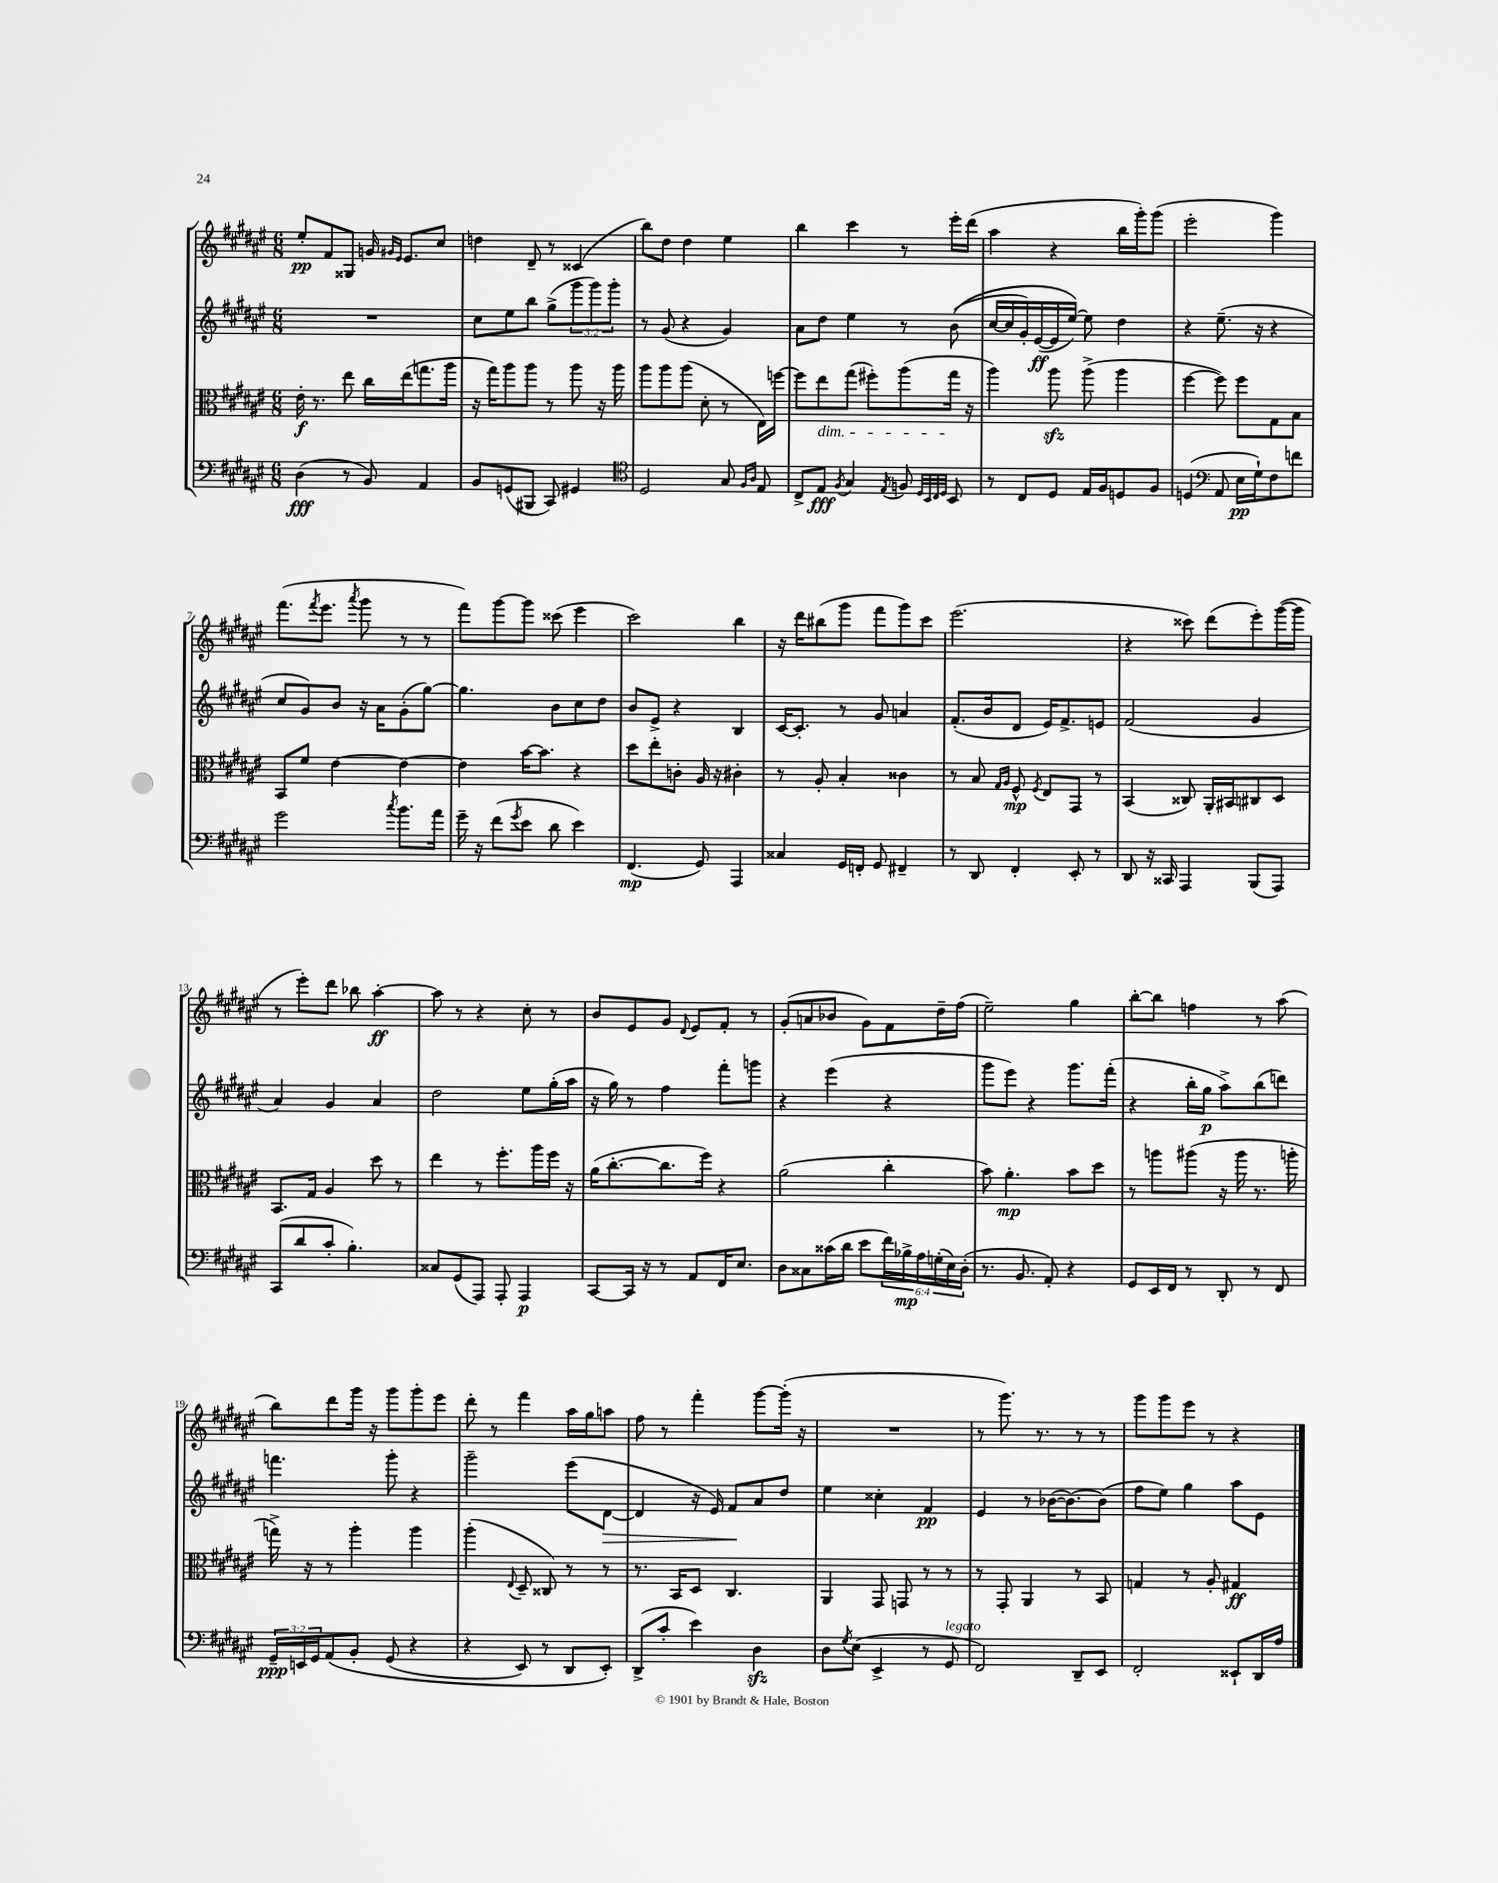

**kern	**kern	**kern	**kern
*staff4	*staff3	*staff2	*staff1
*clefF4	*clefC3	*clefG2	*clefG2
*k[f#c#g#d#a#e#]	*k[f#c#g#d#a#e#]	*k[f#c#g#d#a#e#]	*k[f#c#g#d#a#e#]
*M6/8	*M6/8	*M6/8	*M6/8
(4D#	16e#'	2.r	8ee#'
.	8.r	.	.
.	.	.	8f#
8r	8ee#	.	8G##
8BB)	16cc#	.	16g
.	.	.	16qqg#
.	.	.	16qqe#
.	(16ee#	.	8.e#
4AA#	8.gg	.	.
.	.	.	8cc#
.	16aa#	.	.
=	=	=	=
8BB	16r	8cc#	4dd
.	16gg#)	.	.
(8GG	8aa#	8ee#	.
8BBB#	8aa#	8bb	8d#~
8CC#)	8r	(8gg#^	8r
4GG#	8aa#	12ggg#	(4c##
.	.	12ggg#)	.
.	16r	.	.
.	.	12ggg#'	.
.	16aa#	.	.
=	=	=	=
*clefC4	*	*	*
2D#	8aa#	8r	8bb)
.	8aa#	(8g#	8dd#
.	(8aa#	4r	4dd#
.	8d#'	.	.
8G#	8r	4g#)	4ee#
16qqF#	.	.	.
16qqA#	.	.	.
8E#	16E#)	.	.
.	[16ff	.	.
=	=	=	=
8C#^	8ff]	8a#	4bb
8E#	8ee#	8dd#	.
8qF#	.	.	.
4G#	(8gg#	4ee#	4ccc#
.	8ff#')	.	.
8qE#	.	.	.
8F	(8aa#	8r	8r
32qqD#	.	.	.
32qqBB	.	.	.
32qqC#	.	.	.
32qqD#	.	.	.
8BB	16gg#	&((8b	16eee#'
.	16r	.	(16ddd#
=	=	=	=
8r	4aa#)	[16cc#	4aa#
.	.	16cc#]	.
8C#	.	16g#')	.
.	.	([16e#	.
8D#	8aa#	16e#]	4r
.	.	[16ee#)&)	.
16E#	(8aa#^	8ee#]	.
16F#	.	.	.
8D	4aa#	4dd#	16bb
.	.	.	16ggg#')
8F#	.	.	(8ggg#
=	=	=	=
(4D	[4ff#	4r	2eee#'
*clefF4	*	*	*
8AA#	8ff#])	(8.ee#~	.
16E#	8ff#	.	.
16G#`)	.	16r	.
8F#	8G#	4r	4ggg#)
8f	8B	.	.
=	=	=	=
2g#	8BB	8cc#	(8.fff#
.	8f#	8g#)	.
.	.	.	8qfff#
.	.	.	8.eee#
.	[4e#	8b	.
.	.	.	8qaaa#
.	.	16r	8ggg#
.	.	16a#	.
8qcc#	.	.	.
8.b	4e#_	(8g#'	8r
.	.	[8gg#)	8r
16a#	.	.	.
=	=	=	=
16g#~	4e#]	4.gg#]	8fff#)
16r	.	.	.
(8f#	.	.	[8ggg#
8qg#	.	.	.
8e#	[16b	.	8ggg#]
.	8.b]	.	.
8d#	.	8b	(8ccc##
4e#)	4r	8cc#	4eee#
.	.	8dd#	.
=	=	=	=
(4.FF#	8dd#	8b	2ccc#)
.	8ee#'	8e#^	.
.	8c'	4r	.
8GG#)	16A#	.	.
.	16r	.	.
4AAA#	4c#'	4B	4bb
=	=	=	=
4C##	8r	[16c#	16r
.	.	8.c#']	16ddd#
.	8A#'	.	(8bb#
16GG#	4B'	8r	8ggg#
16FF'	.	.	.
8GG#	.	8g#	8fff#
4FF#~	4c##	4a	8ggg#)
.	.	.	8ccc#
=	=	=	=
8r	8r	(8.f#'	(2.eee#
8DD#	8B	.	.
.	.	16b	.
.	16qqG#	.	.
.	16qqA#	.	.
4FF#'	8F#^^	8d#	.
.	8qF#	.	.
.	8E#	16e#)	.
.	.	8.f#^	.
8EE#'	8GG#	.	.
8r	8r	8e	.
=	=	=	=
8DD#	(4BB	(2f#	4r
16r	.	.	.
16CC##	.	.	.
4AAA#	8C##)	.	8ccc##)
.	16AA#'	.	(8ddd#
.	16BB#	.	.
(8BBB	8C#	4g#	8eee#')
8AAA#)	8D#	.	([16ggg#
.	.	.	16ggg#]
=	=	=	=
(8CC#	8.BB	4a#)	8r
8d#	.	.	8eee#')
.	16G#	.	.
8c#'	4A#	4g#	8ddd#
4.B')	.	.	8bb-
.	8dd#	4a#	[4aa#'
.	8r	.	.
=	=	=	=
8C##	4ee#	2dd#	8aa#]
(8GG#	.	.	8r
8AAA#)	8r	.	4r
8AAA#'	8.ff#'	.	.
4AAA#	.	8ee#	8cc#'
.	16aa#	.	.
.	16ff#	(16gg#'	8r
.	16r	16aa#	.
=	=	=	=
[8CC#	(16a#	16r	8b
.	[8.cc#'	16gg#)	.
16CC#]	.	8r	8e#
16r	.	.	.
8r	8.cc#]	4ff#	8g#
.	.	.	8qqd#
8AA#	.	.	8e#
.	16ff#)	.	.
16FF#	4r	8fff#'	8f#'
8.E#	.	.	.
.	.	8ggg	8r
=	=	=	=
8D#	(2a#	4r	(8g#'
8C##	.	.	8a
(16c##	.	(4eee#	8b-
16d#	.	.	.
8e#	.	.	8g#)
24f#)	4cc#'	4r	8f#
24B-^	.	.	.
24A#	.	.	.
(24G'	.	.	16dd#~
24E#)	.	.	.
.	.	.	(16ff#
(24D#'	.	.	.
=	=	=	=
8.r	8b)	8ggg#	2ee#~)
.	4.a#'	8eee#)	.
8.BB	.	.	.
.	.	4r	.
8AA#')	.	.	.
4r	8b	8.ggg#	4gg#
.	8dd#	.	.
.	.	(16fff#'	.
=	=	=	=
8GG#	8r	4r	[8bb'
16EE#	8aa	.	8bb]
16FF#	.	.	.
8r	(8aa#	16bb'	4ff
.	.	16gg#	.
8DD#'	16r	8aa#^)	.
.	16aa#	.	.
8r	8.r	(8bb	8r
8FF#	.	8ddd)	(8aa#
.	16aa'	.	.
=	=	=	=
24GG#~	16gg^)	4.fff	8bb)
24EE	.	.	.
.	16r	.	.
24GG#	.	.	.
&(8AA#	8r	.	8ddd#
8BB'	4aa#'	.	16ggg#
.	.	.	16r
(8GG#	.	8ggg#'	8ggg#
4r	4aa#	4r	8ggg#'
.	.	.	8eee#
=	=	=	=
4r	(4aa#'	2ggg#~	8ddd#'
.	.	.	8r
.	8qqE#	.	.
8EE#)	8D#~	.	4fff#
8r	8C##)	.	.
8DD#	8r	(8eee#	16aa#
.	.	.	16gg#
8EE#'&)	8r	[8d#	8aa
=	=	=	=
(8DD#^	8.r	4d#]	8ff#
8c#'	.	.	8r
.	16BB	.	.
4e#)	8D#	16r	4fff#'
.	.	16e#)	.
.	4.C#	8f#	.
4D#	.	8a#	[8ggg#
.	.	8dd#	(16ggg#']
.	.	.	16r
=	=	=	=
8D#	4AA#	4ee#	2.r
8qG#	.	.	.
(8E#	.	.	.
4EE#^	8GG#	4cc##'	.
.	8GG	.	.
8r	8r	4f#	.
8GG#	8r	.	.
=	=	=	=
2FF#)	8r	4e#	8r
.	8GG#'	.	8.ggg#)
.	4AA#	8r	.
.	.	.	8.r
.	.	([16b-	.
.	.	8.b-_)	.
8DD#~	8r	.	8r
8EE#	8BB	(8b-]	8r
=	=	=	=
2FF#'	4G	8ff#	8ggg#
.	.	8ee#)	8ggg#
.	8r	4gg#	8eee#
.	8A#'	.	8r
8EE##`	4G#	8aa#	4r
16DD#	.	8e#	.
16A#	.	.	.
==	==	==	==
*-	*-	*-	*-
